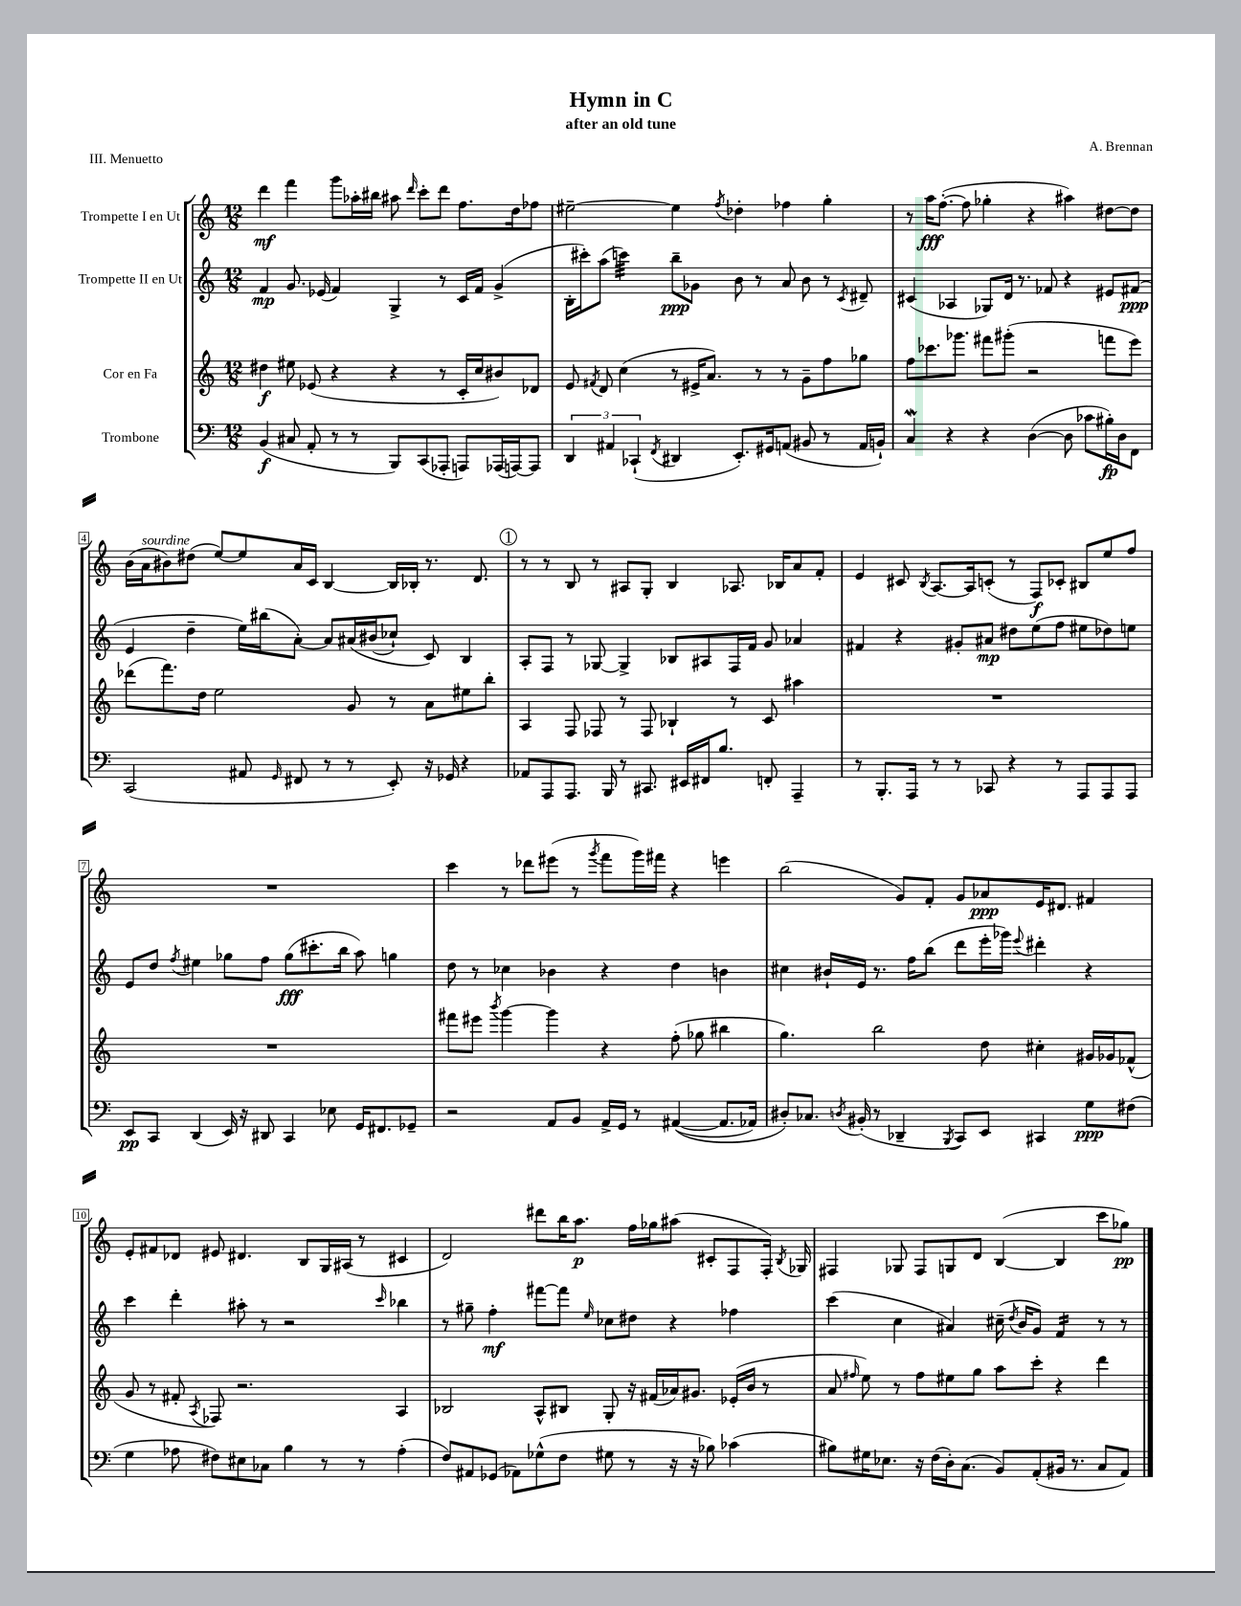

**kern	**kern	**kern	**kern
*staff4	*staff3	*staff2	*staff1
*clefF4	*clefG2	*clefG2	*clefG2
*k[]	*k[]	*k[]	*k[]
*M12/8	*M12/8	*M12/8	*M12/8
(4BB/	4dd#\	4f/	4ddd\
8C#/	8ee#\	8.g/	4fff\
8AA'/	(8e-/	.	.
.	.	(16e-/	.
8r	4r	4f/)	8ggg\L
8r	.	.	16aa-'\L
.	.	.	16bb#\JJ
8BBB/L)	4r	4G^/	8aa#\
.	.	.	16qqddd/
(8CC/	.	.	8ccc'\L
8AAA-'/J	8r	8r	8ddd\J
8AAA/L)	16c'/LL	16c/LL	8.ff\L
.	16cc/J	16f/JJ	.
(16AAA-/L	8b#/)	(4g^/	.
[16AAA/J)	.	.	16dd\k
8AAA/]J	8d-/J	.	8ff-\J
=	=	=	=
6DD/	8e/	16B'\LL	[2ee#~\
.	.	16ccc#'\J)	.
.	8qf#/	.	.
.	8d/	(8aa\J	.
6AA#/	.	.	.
.	(4cc\	4ccc\)	.
(6CC-`/	.	.	.
8qFF/	.	.	.
4DD#/	8r	8bb~\L	4ee#\]
.	16e#^/LK	8g-\J	.
.	8.a/J)	.	.
.	.	.	8qff/
8.EE'/L)	.	8b\	4dd-'\
.	8r	8r	.
16GG#/k	.	.	.
(8AA/J	8r	8a/	4ff-\
8BB#/	8g~\L	8b\	.
8r	8ff\	8r	4gg'\
.	.	8qc/	.
16AA/LL	8gg-\J	8d#~/	.
16BB`/JJ)	.	.	.
=	=	=	=
4C/	8ff\L	(4c#/	8r
.	8.ccc-\	.	16aa\LK
.	.	.	([8.ff'\J
4r	.	4A-/	.
.	8.ggg-\J	.	.
.	.	.	8ff\]
4r	8fff#\L	8G-/L)	4gg-'\
.	(8ggg#'\J	16d/Jk	.
.	.	8.r	.
([4D\	2r	.	4r
.	.	8f-/	.
8D\]	.	4r	4aa#\)
8c-\L	.	.	.
16B#'\L)	8fff\L	8e#/L	[8dd#\L
16D\J	.	.	.
8FF\J	8eee\J)	(8f#/J	8dd#\]J
=	=	=	=
(2CC/	(8ddd-\L	4e/	(16b\LL
.	.	.	16a\J
.	8.fff\)	.	8b#\)
.	.	4dd~\	(8dd#\J
.	16dd\Jk	.	.
.	2ee\	.	[8ee/L)
8AA#/	.	16ee\LL)	8ee/]
.	.	(16bb#\J	.
16qqGG/	.	.	.
8FF#/	.	[8a'\J)	16a/L
.	.	.	16c/JJ
8r	.	8a/]L	[4B/
8r	8g/	&(16a#/L	.
.	.	(16b#/J	.
8EE'/)	8r	8cc-`/J)	16B/]LL
.	.	.	16B-'/JJ
16r	8a\L	8c/&)	8.r
16GG-/	.	.	.
4r	8ee#\	4B/	.
.	.	.	8.d/
.	8bb'\J	.	.
=	=	=	=
8AA-/L	4A/	8A'/L	8r
8AAA/	.	8F/J	8r
8.AAA/J	8F/	8r	8B/
.	8F-/	[8G-/	8r
16BBB/	.	.	.
8r	8r	4G-^/]	8A#/L
8.CC#/	8F-/	.	8G'/J
.	4B-`/	8B-/L	4B/
16EE#/LL	.	.	.
16FF#/J	.	8A#/	.
8.B/J	.	.	.
.	8r	16F/L	8.A-/
.	.	16f/JJ	.
8FF'/	8c/	8g/	.
.	.	.	16B-/LK
4AAA~/	4aa#\	4a-/	8a/
.	.	.	8f'/J
=	=	=	=
8r	1.r	4f#/	4e/
8.BBB'/L	.	.	.
.	.	4r	8c#/
16AAA/Jk	.	.	.
.	.	.	8qB/
8r	.	.	[8.A/L
8r	.	8g#'/L	.
.	.	.	16A/]k
8CC-/	.	8a#/J	(8c'/J
4r	.	8dd#\L	8r
.	.	(8ee\	8F/L)
8r	.	8ff\J	8c-'/J
8AAA/L	.	8ee#\L	8B#/L
8AAA/	.	8dd-\)	8ee/
8AAA/J	.	8ee\J	8ff/J
=	=	=	=
8EE/L	1.r	8e/L	1.r
8CC/J	.	8dd/J	.
.	.	8qff/	.
(4DD/	.	4ee#\	.
16EE/)	.	8gg-\L	.
16r	.	.	.
8DD#/	.	8ff\J	.
4CC/	.	(8gg-\L	.
.	.	8.ccc#'\	.
8E-\	.	.	.
.	.	16bb\Jk	.
16GG/LK	.	8aa\)	.
8.FF#/	.	.	.
.	.	4gg\	.
8GG-~/J	.	.	.
=	=	=	=
2r	8fff#\L	8dd\	4ccc\
.	8eee#\J	8r	.
.	8qbbb/	.	.
.	[4ggg\	4cc-\	8r
.	.	.	8ddd-\L
8AA/L	4ggg\]	4b-\	(8eee#\J
8BB/J	.	.	8r
.	.	.	8qggg/
16AA^/LL	4r	4r	8fff\L
16GG/JJ	.	.	.
8r	.	.	16ggg\L)
.	.	.	16fff#\JJ
&(([4AA#/	(8ff'\	4dd\	4r
.	8gg-\	.	.
8.AA#/]L	4bb#\	4b\	4eee\
16AA-/Jk)	.	.	.
=	=	=	=
8D#'/L&)	4.gg\)	4cc#\	(2bb\
8.C-/J	.	.	.
.	.	16b#`/LL	.
8qD/	.	.	.
(16BB#'/	.	16e/JJ	.
8r	2bb\	8.r	.
4DD-~/	.	.	8g/L)
.	.	16ff\LK	.
.	.	(8bb\J	8f'/J
8qBBB/	.	.	.
8CC/L)	.	8ddd\L	8g/L
8EE/J	8dd\	16eee'\L	8a-/
.	.	16ggg-\JJ)	.
.	.	8qqeee/	.
4CC#/	4cc#'\	4ddd#'\	16e/K
.	.	.	8.d#/J
8G\L	16g#/LL	4r	4f#/
.	16g-/J	.	.
(8F#\J	(8f-^^/J	.	.
=	=	=	=
4G\	8g/	4ccc\	8e'/L
.	8r	.	8f#/
8A-\	8f#'/	4ddd'\	8d-/J
.	8qA/	.	.
8F#\L)	8F-/)	.	8e#/
8E#\	2.r	8aa#'\	4.d#/
8C-\J	.	8r	.
4B\	.	2r	.
.	.	.	8B/L
8r	.	.	16G/L
.	.	.	(16A#/JJ
8r	.	.	8r
.	.	16qqccc/	.
(4A-'\	4A/	4bb-\	4c#/
=	=	=	=
8F/L)	2B-/	8r	2d/)
8AA#/	.	8gg#~\	.
(8GG-/J	.	4ff'\	.
8AA-\L)	.	.	.
(8G-^^\	8A^^/L	[8fff#\L	8ddd#\L
8F\J	8B#/J	8fff#\]J	16bb\K
.	.	.	8.aa\J
.	.	16qqee/	.
8G#\	8G'/	8cc-\L	.
8r	16r	8dd#\J	16ff\LL
.	(16f#/LL	.	16gg-\J
16r	16a-/J)	4r	(8aa#\J
16r	8.g#/J	.	.
8B-\)	.	.	8c#'/L
(4c-\	(16e-'/LL	4ff-\	8F/
.	16b/JJ	.	.
.	8r	.	16F'/Jk)
.	.	.	8qB/
.	.	.	16G-/
=	=	=	=
8B#\L)	8a/	(4ccc\	4F#/
.	16qqff#/	.	.
16G#\K	8ee\)	.	.
8.E-\J	.	.	.
.	8r	4cc\	8G-/
16r	8ff#\L	.	8F#/L
(16F\LL	.	.	.
16D'\J)	8ee#\	4a#/)	8G/
(8.C\J	.	.	.
.	8gg\J	.	8d/J
8BB/L)	8aa\L	(16cc#~\	([4B/
.	.	8qdd/	.
.	.	16b/LK	.
(8AA'/	8ccc'\J	8g/J)	.
16BB#/Jk	4r	4f/	4B/]
8.r	.	.	.
8C/L	4ddd\	8r	8ccc\L
8AA/J)	.	8r	8gg-\J)
==	==	==	==
*-	*-	*-	*-
